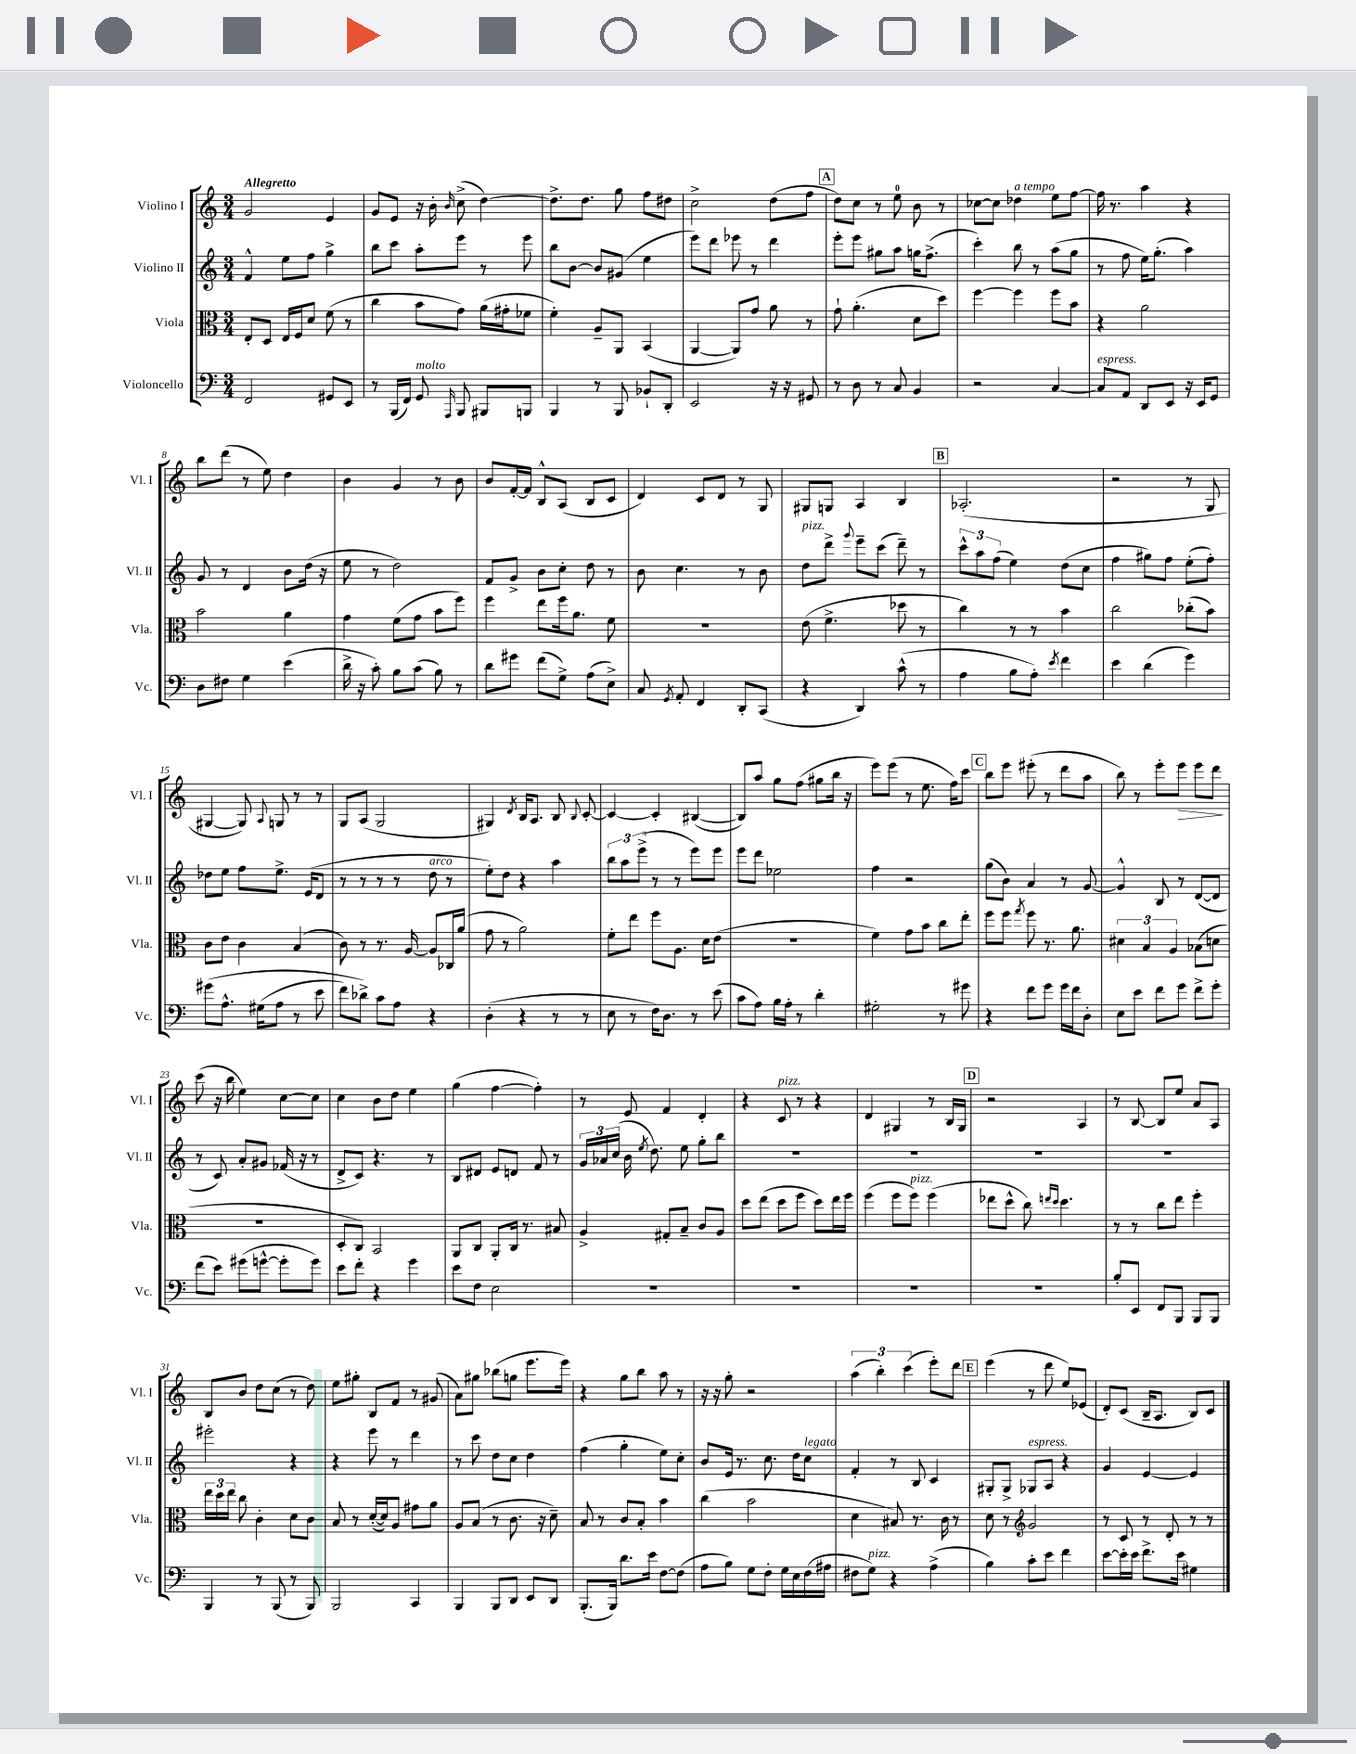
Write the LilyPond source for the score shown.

<<
\new StaffGroup <<
\new Staff = "s0" \with { instrumentName = "Violino I" shortInstrumentName = "Vl. I" } {
    \clef treble \key c \major \numericTimeSignature \time 3/4 \tempo "Allegretto"
    \autoBeamOff g'2 e'4 |
    g'8[ e'8] r16 b'16-. \grace { b'16 } c''8->( d''4~) |
    d''8.[-> d''8.] g''8 f''8[ dis''8] |
    c''2-> d''8[( f''8] |
    \mark \markup { \box "A" } d''8[) c''8] r8 e''8-0 b'8 r8 |
    ces''8[~ ces''8] des''4^\markup { \italic "a tempo" } e''8[ f''8]~ |
    f''16 r8. a''4 r4 |
    b''8[ d'''8]( r8 e''8) d''4 |
    b'4 g'4 r8 b'8 |
    b'8[ f'16~-. f'16] b8[-^ a8]( b8[ c'8] |
    d'4) c'8[ d'8] r8 g8 |
    gis8[ g8] a4 b4 |
    \mark \markup { \box "B" } aes2.-.( |
    r2 r8 g8 |
    gis4~ gis8) \appoggiatura { a8 } g8 r8 r8 |
    g8[ a8]( g2 |
    gis4) \acciaccatura { d'8 } b16[ a8.] b8 \appoggiatura { b8 } c'8~-. |
    c'4~ c'4-. bis4~( |
    bis8[) a''8] g''8[ f''8]( gis''8[ b''16] r16 |
    e'''8[) e'''8]( r8 e''8. f''16[) c'''8] |
    \mark \markup { \box "C" } b''8[ e'''8] eis'''8-.( r8 d'''8[ a''8] |
    b''8) r8 e'''8[-. e'''8]\> e'''8[ d'''8]\! |
    c'''8( r16 b''16 e''4) c''8[~ c''8] |
    c''4 b'8[ d''8] e''4 |
    g''4( f''4~ f''4-.) |
    r8 e'8 f'4 d'4-. |
    r4 c'8^\markup { \italic "pizz." } r8 r4 |
    d'4 gis4 r8 b16[ gis16] |
    \mark \markup { \box "D" } r2 a4 |
    r8 b8~ b8[ e''8] a'8[ a8] |
    b8[ b'8] d''8[ c''8]( r8 d''8) |
    e''8[ gis''8]-. b8[ f'8] r8 gis'8( |
    a'8[) gis''8] bes''8[( g''8] e'''8.[ e'''16]) |
    r4 g''8[ b''8] a''8 r8 |
    r16 r16 g''8-. r2 |
    \tuplet 3/2 { a''4( b''4-.) c'''4( } e'''8[-.) d'''8] |
    \mark \markup { \box "E" } e'''4( r8 d'''8 e''8[) ees'8]( |
    d'8[-.) c'8]( b16[-- a8.] b8[) c'8] \bar "|." |
}
\new Staff = "s1" \with { instrumentName = "Violino II" shortInstrumentName = "Vl. II" } {
    \clef treble \key c \major \numericTimeSignature \time 3/4
    \autoBeamOff f'4-^ e''8[ f''8] g''4-> |
    b''8[ c'''8] a''8[-. e'''8] r8 e'''8 |
    b''8[ b'8]~ b'8[ gis'8]( e''4 |
    e'''8[) d'''8] ees'''8 r8 d'''4 |
    \mark \markup { \box "A" } e'''8[-. e'''8] gis''8[ a''8] g''16[ f''8.]->( |
    c'''4-.) b''8 r8 a''8[( g''8] |
    r8 f''8 e''16[) g''8.]-.( a''4) |
    g'8 r8 d'4 b'8[ d''16]( r16 |
    e''8 r8 d''2) |
    f'8[ g'8]-> b'8[ c''8]-. d''8 r8 |
    b'8 c''4. r8 b'8 |
    d''8[^\markup { \italic "pizz." } d'''8]-> \appoggiatura { g'''8 } e'''8[-- c'''8]( d'''8--) r8 |
    \mark \markup { \box "B" } \tuplet 3/2 { c'''8[-^ a''8 f''8]( } e''4) d''8[( c''8] |
    f''4 gis''8[) f''8] e''8[-.( f''8]-.) |
    des''8[ e''8] f''8[ e''8.]-> e'16[( d'8] |
    r8 r8 r8 r8 d''8^\markup { \italic "arco" } r8 |
    e''8[-.) d''8] r4 a''4 |
    \tuplet 3/2 { b''8[ a''8 e'''8]->( } r8 r8 e'''8[) e'''8] |
    e'''8[ d'''8] ees''2 |
    f''4 r2 |
    \mark \markup { \box "C" } g''8[( b'8]) a'4 r8 g'8~ |
    g'4-^ b8 r8 d'8[~( d'8] |
    r8 c'8) a'8[-. gis'8] fes'16( r16 r8 |
    d'8[-> c'8]) r4. r8 |
    b8[ dis'8] e'8[ d'8] f'8 r8 |
    \tuplet 3/2 { g'16[ aes'16 c''16]( } b'16 \acciaccatura { e''8 } d''8.) e''8 g''8[-. b''8] |
    R2. |
    R2. |
    \mark \markup { \box "D" } R2. |
    R2. |
    eis'''2-. r4 |
    r4 e'''8 r8 d'''4 |
    r8 c'''8 d''8[ c''8] d''4 |
    f''4( g''4-. e''8[) c''8]-. |
    b'8[ e'16] r8. c''8. d''16[ c''8]^\markup { \italic "legato" } |
    f'4-. r8 b8 c'4 |
    \mark \markup { \box "E" } gis8[-. gis8]-> ges8[^\markup { \italic "espress." } a8] r4 |
    g'4 e'4~ e'4 \bar "|." |
}
\new Staff = "s2" \with { instrumentName = "Viola" shortInstrumentName = "Vla." } {
    \clef alto \key c \major \numericTimeSignature \time 3/4
    \autoBeamOff e8[-. d8] e16[ f16 d'8] f'8( r8 |
    c''4 b'8[ g'8]) a'16[( gis'16-. fes'8] |
    f'4-.) a8[-- a,8] b,4( |
    a,4~ a,8[) g'8] a'8 r8 |
    \mark \markup { \box "A" } g'8-! a'4.-.( d'8[ d''8]) |
    f''4~ f''4 f''8[ b'8] |
    r4 a'2 |
    b'2 a'4 |
    g'4 f'8[( g'8] b'8[ f''8]) |
    f''4 e''8[ f''16 a'8.] f'8 |
    R2. |
    e'8( f'4.-> des''8 r8 |
    \mark \markup { \box "B" } c''4) r8 r8 b'4 |
    c''2 ces''8[-.( b'8]) |
    c'8[ e'8] c'4 b4( |
    c'8) r8 r8. a16~ a8[ ces16 a'16]( |
    g'8 r8 a'2) |
    f'8[-. e''8] f''8[ a8.] d'16[ e'8]( |
    R2. |
    f'4) g'8[ b'8] c''8[ e''8]-. |
    \mark \markup { \box "C" } f''8[ f''8] \acciaccatura { g''8 } f''8 r8. a'8. |
    \tuplet 3/2 { dis'4 b4 a4 } bes8[( d'8] |
    R2. |
    d8[-. c8]) b,2 |
    a,8[ c8] a,8[-. c16] r8. bis8 |
    a4-> gis8[-. b8]-- c'8[ a8] |
    d''8[ e''8]( d''8[ f''8] d''8[) e''16 f''16] |
    f''4( f''8[ f''8]^\markup { \italic "pizz." }) f''4( |
    \mark \markup { \box "D" } ees''8[ d''8]-^ c''8) \grace { e''16[ d''16] } d''4. |
    r8 r8 c''8[ e''8] f''4-. |
    \tuplet 3/2 { e''16[ d''16 e''16] } c''8 c'4-. d'8[ c'8] |
    b8 r8 d'16[~-.( d'16) a8] gis'8[ a'8] |
    a8[ b8]( r8 c'8. r16 d'8--) |
    b8 r8 c'8[ b8]-. b'4 |
    c''4( b'2 |
    d'4 bis8) r8. c'16 r8 |
    \mark \markup { \box "E" } d'8 r8 \clef treble g'2 |
    r8 c'8 r8 d'8-. r8 r8 \bar "|." |
}
\new Staff = "s3" \with { instrumentName = "Violoncello" shortInstrumentName = "Vc." } {
    \clef bass \key c \major \numericTimeSignature \time 3/4
    \autoBeamOff f,2 gis,8[ e,8] |
    r8 b,,16[( f,16]) g,8^\markup { \italic "molto" } \grace { a,,16 } b,,8 bis,,8[ b,,8] |
    b,,4 r8 b,,8 bes,8[-! d,8]-. |
    e,2 r16 r16 gis,8 |
    \mark \markup { \box "A" } r8 d8 r8 c8 b,4 |
    r2 c4~ |
    c8[^\markup { \italic "espress." } a,8] d,8[ e,8] r16 e,16[ g,8] |
    d8[ fis8] g4 e'4( |
    d'16-> r16 c'8-.) b8[ c'8]( b8) r8 |
    d'8[ gis'8] f'8[( g8]->) a8[( e8]->) |
    c8 \acciaccatura { g,8 } a,8-. f,4 d,8[-. c,8]( |
    r4 d,4) c'8-^( r8 |
    \mark \markup { \box "B" } a4 b8[ a8]-.) \acciaccatura { e'8 } f'4 |
    e'4 d'4( g'4) |
    gis'8[\( a8.]-^ gis16[( a8] r8 e'8 |
    f'8[) des'8]->\) c'8[ a8] r4 |
    d4-.( r4 r8 r8 |
    e8 r8 f16[) d8.] r8 e'8( |
    c'8[ a8]) b16[ a16]-. r8 d'4-. |
    gis2-. r8 gis'8 |
    \mark \markup { \box "C" } r4 f'8[ g'8] g'16[ f'16 d8]-. |
    e8[ e'8] f'8[ g'8] f'8[-> g'8]-. |
    f'8[( e'8]) gis'8[( g'8]~-^ g'8[-. g'8]) |
    e'8[ f'8]-. r4 g'4 |
    e'8[ f8] e2 |
    R2. |
    R2. |
    R2. |
    \mark \markup { \box "D" } R2. |
    b8[-. e,8] f,8[ b,,8] b,,8[ b,,8] |
    b,,4 r8 b,,8( r8 b,,8) |
    b,,2 c,4 |
    b,,4 b,,8[ d,8] e,8[ d,8] |
    b,,8.[-.( b,,16]) d'8.[ e'16] f8[~ f8]( |
    a8[ b8]) g8[ f8]-. g16[ e16 f16( ais16] |
    fis8[ g8]^\markup { \italic "pizz." }) r4 a4->( |
    \mark \markup { \box "E" } b4) c'8[-. e'8] f'4 |
    e'8[~ e'16-. e'16] f'8.[-> e'16] gis4 \bar "|." |
}
>>
>>
